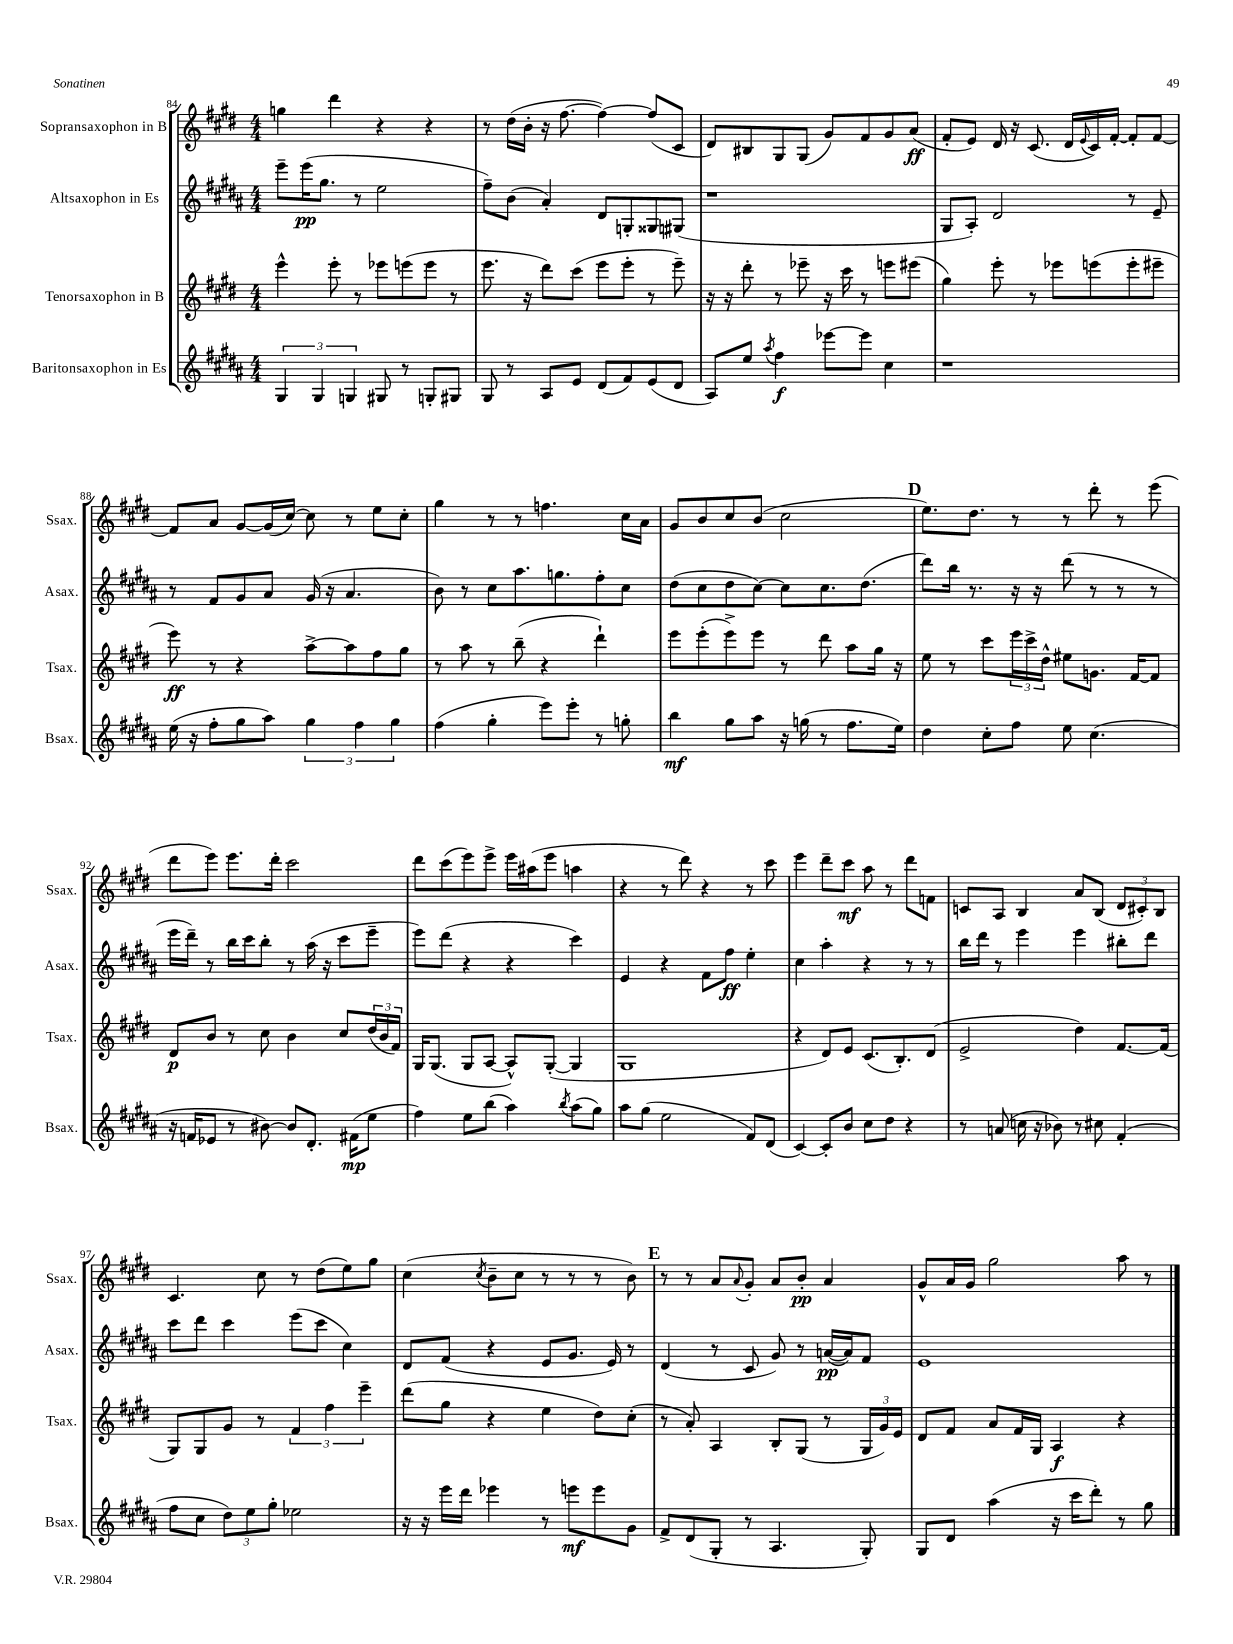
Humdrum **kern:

**kern	**dynam	**kern	**dynam	**kern	**dynam	**kern	**dynam
*part4	*part4	*part3	*part3	*part2	*part2	*part1	*part1
*staff4	*staff4	*staff3	*staff3	*staff2	*staff2	*staff1	*staff1
*I"Baritonsaxophon in Es	*	*I"Tenorsaxophon in B	*	*I"Altsaxophon in Es	*	*I"Sopransaxophon in B	*
*I'Bsax.	*	*I'Tsax.	*	*I'Asax.	*	*I'Ssax.	*
*clefG2	*	*clefG2	*	*clefG2	*	*clefG2	*
*k[f#c#g#d#a#]	*	*k[f#c#g#d#]	*	*k[f#c#g#d#a#]	*	*k[f#c#g#d#]	*
*M4/4	*	*M4/4	*	*M4/4	*	*M4/4	*
=84	=84	=84	=84	=84	=84	=84	=84
6G#/	.	4eee^^\	.	8eee~\L	.	4ggn\	.
.	.	.	.	(16eee\K	pp	.	.
6G#/	.	.	.	.	.	.	.
.	.	.	.	8.gg#\J	.	.	.
.	.	8eee'\	.	.	.	4ddd#\	.
6Gn/	.	.	.	.	.	.	.
.	.	8r	.	8r	.	.	.
8G#X/	.	8eee-X\L	.	2ee\	.	4r	.
8r	.	(8eeen\	.	.	.	.	.
8Gn'/L	.	8eee\J	.	.	.	4r	.
8G#X/J	.	8r	.	.	.	.	.
=85	=85	=85	=85	=85	=85	=85	=85
8G#/	.	8.eee\	.	8ff#~\L)	.	8r	.
8r	.	.	.	(8b\J	.	(16dd#\LL	.
.	.	16r	.	.	.	16b'\JJ	.
8A#/L	.	8ddd#\L)	.	4a#'/)	.	16r	.
.	.	.	.	.	.	[8.ff#\	.
8e/J	.	(8ccc#\J	.	.	.	.	.
(8d#/L	.	8eee\L	.	8d#/L	.	4ff#\_)	.
8f#/)	.	8eee'\J	.	8Gn'/	.	.	.
(8e/	.	8r	.	8G##X/	.	(8ff#/L]	.
8d#/J	.	8eee~\)	.	(8G#X/J	.	8c#/J	.
=86	=86	=86	=86	=86	=86	=86	=86
8A#/L)	.	16r	.	1r	.	8d#/L)	.
.	.	16r	.	.	.	.	.
8ee/J	.	8ddd#'\	.	.	.	8B#X/	.
8qaa#/	.	.	.	.	.	.	.
4ff#\	f	8r	.	.	.	8G#/	.
.	.	8eee-X~\	.	.	.	(8G#/J	.
[8eee-X\L	.	16r	.	.	.	8g#/L)	.
.	.	16ccc#\	.	.	.	.	.
8eee-\J]	.	8r	.	.	.	8f#/	.
4cc#\	.	8eeen\L	.	.	.	8g#/	.
.	.	(8eee#X\J	.	.	.	(8a/J	ff
=87	=87	=87	=87	=87	=87	=87	=87
1r	.	4gg#\)	.	8G#/L	.	8f#'/L	.
.	.	.	.	8A#'/J)	.	8e/J)	.
.	.	8eee'\	.	2d#/	.	16d#/	.
.	.	.	.	.	.	16r	.
.	.	8r	.	.	.	(8.c#/	.
.	.	8eee-X\L	.	.	.	.	.
.	.	.	.	.	.	16d#/LL	.
.	.	.	.	.	.	8qqe/	.
.	.	(8eeen\	.	.	.	16c#/)	.
.	.	.	.	.	.	[16f#'/JJ	.
.	.	8eee'\	.	8r	.	8f#'/L]	.
.	.	8eee#X~\J	.	8e~/	.	[8f#/J	.
!!LO:LB:g=z
=88	=88	=88	=88	=88	=88	=88	=88
(16ee\	.	8eee\)	ff	8r	.	8f#/L]	.
16r	.	.	.	.	.	.	.
8ff#'\L	.	8r	.	8f#/L	.	8a/J	.
8gg#\	.	4r	.	8g#/	.	[8g#/L	.
8aa#\J)	.	.	.	8a#/J	.	(16g#/L]	.
.	.	.	.	.	.	[16cc#/JJ)	.
6gg#\	.	[8aa^\L	.	(16g#/	.	8cc#\]	.
.	.	.	.	16r	.	.	.
.	.	8aa\]	.	4.a#/	.	8r	.
6ff#\	.	.	.	.	.	.	.
.	.	8ff#\	.	.	.	8ee\L	.
6gg#\	.	.	.	.	.	.	.
.	.	8gg#\J	.	.	.	8cc#'\J	.
=89	=89	=89	=89	=89	=89	=89	=89
(4ff#\	.	8r	.	8b\)	.	4gg#\	.
.	.	8aa\	.	8r	.	.	.
4gg#'\	.	8r	.	8cc#\L	.	8r	.
.	.	(8bb~\	.	8.aa#\	.	8r	.
8eee\L)	.	4r	.	.	.	4.ffn\	.
.	.	.	.	8.ggn\	.	.	.
8eee'\J	.	.	.	.	.	.	.
8r	.	4ddd#`\)	.	8ff#'\	.	.	.
8ggn'\	.	.	.	8cc#\J	.	16cc#\LL	.
.	.	.	.	.	.	16a\JJ	.
=90	=90	=90	=90	=90	=90	=90	=90
4bb\	mf	8eee\L	.	(8dd#\L	.	8g#/L	.
.	.	(8eee'\	.	8cc#\	.	8b/	.
8gg#\L	.	8eee^\)	.	8dd#\	.	8cc#/	.
8aa#\J	.	8eee\J	.	[8cc#\J)	.	(8b/J	.
16r	.	8r	.	8cc#\L]	.	2cc#\	.
(16ggn\	.	.	.	.	.	.	.
8r	.	8ddd#\	.	8.cc#\	.	.	.
8.ff#\L	.	8aa\L	.	.	.	.	.
.	.	.	.	(8.dd#\J	.	.	.
.	.	16gg#\Jk	.	.	.	.	.
16ee\Jk)	.	16r	.	.	.	.	.
!!LO:REH:place=s1:t=D
=91	=91	=91	=91	=91	=91	=91	=91
4dd#\	.	8ee\	.	8ddd#\L)	.	8.ee\L)	.
.	.	8r	.	16bb\Jk	.	.	.
.	.	.	.	8.r	.	8.dd#\J	.
8cc#'\L	.	8ccc#\L	.	.	.	.	.
8ff#\J	.	24eee\L	.	16r	.	8r	.
.	.	24ccc#^\	.	.	.	.	.
.	.	.	.	16r	.	.	.
.	.	24dd#^^\JJ	.	.	.	.	.
8ee\	.	8ee#X\L	.	(8ddd#\	.	8r	.
(4.cc#\	.	8.gn\J	.	8r	.	8ddd#'\	.
.	.	.	.	8r	.	8r	.
.	.	[16f#/KL	.	.	.	.	.
.	.	8f#/J]	.	8r	.	(8eee\	.
!!LO:LB:g=z
=92	=92	=92	=92	=92	=92	=92	=92
16r	.	8d#/L	p	16eee\LL	.	8ddd#\L	.
16fn/KL	.	.	.	16ddd#~\JJ)	.	.	.
8e-X/J	.	8b/J	.	8r	.	8eee\J)	.
8r	.	8r	.	16bb\LL	.	8.eee\L	.
.	.	.	.	16ccc#\J	.	.	.
[8b#X\)	.	8cc#\	.	8bb'\J	.	.	.
.	.	.	.	.	.	16ddd#'\Jk	.
8b#/L]	.	4b\	.	8r	.	2ccc#\	.
8.d#'/J	.	.	.	(16aa#\	.	.	.
.	.	.	.	16r	.	.	.
.	.	8cc#/L	.	8ccc#\L	.	.	.
(16f#X\KL	mp	.	.	.	.	.	.
8ee\J	.	(24dd#/L	.	8eee~\J	.	.	.
.	.	24b/	.	.	.	.	.
.	.	24f#/JJ)	.	.	.	.	.
=93	=93	=93	=93	=93	=93	=93	=93
4ff#\)	.	16G#/KL	.	8eee\L)	.	8ddd#\L	.
.	.	(8.G#/J	.	.	.	.	.
.	.	.	.	(8ddd#\J	.	(8ccc#\	.
8ee\L	.	8G#/L	.	4r	.	8eee\)	.
(8bb\J	.	[8A/J	.	.	.	8eee^\J	.
4aa#\)	.	8A^^/L])	.	4r	.	16eee\LL	.
.	.	.	.	.	.	(16aa#X\J	.
.	.	([8G#'/J	.	.	.	8eee\J	.
8qbb/	.	.	.	.	.	.	.
(8aa#\L	.	4G#/]	.	4ccc#\)	.	4aan\	.
8gg#\J)	.	.	.	.	.	.	.
=94	=94	=94	=94	=94	=94	=94	=94
8aa#\L	.	1G#	.	4e/	.	4r	.
(8gg#\J	.	.	.	.	.	.	.
2ee\	.	.	.	4r	.	8r	.
.	.	.	.	.	.	8ddd#\)	.
.	.	.	.	8f#\L	.	4r	.
.	.	.	.	8ff#\J	ff	.	.
8f#/L)	.	.	.	4ee'\	.	8r	.
(8d#/J	.	.	.	.	.	8ccc#\	.
=95	=95	=95	=95	=95	=95	=95	=95
[4c#/)	.	4r	.	4cc#\	.	4eee\	.
8c#'/L]	.	8d#/L)	.	4aa#'\	.	8ddd#~\L	.
8b/J	.	8e/J	.	.	.	8ccc#\J	mf
8cc#\L	.	(8.c#/L	.	4r	.	8aa\	.
8dd#\J	.	.	.	.	.	8r	.
.	.	8.B'/)	.	.	.	.	.
4r	.	.	.	8r	.	8ddd#\L	.
.	.	(8d#/J	.	8r	.	8fn\J	.
=96	=96	=96	=96	=96	=96	=96	=96
8r	.	2e^/	.	16bb\LL	.	8cn/L	.
.	.	.	.	16ddd#\JJ	.	.	.
(8an/	.	.	.	8r	.	8A/J	.
16ccn\	.	.	.	4eee\	.	4B/	.
16r	.	.	.	.	.	.	.
8b-X\)	.	.	.	.	.	.	.
8r	.	4dd#\)	.	4eee\	.	8a/L	.
8cc#X\	.	.	.	.	.	(8B/J	.
(4f#'/	.	[8.f#/L	.	8bb#X'\L	.	12d#/L	.
.	.	.	.	.	.	12c#X'/)	.
.	.	.	.	8ddd#\J	.	.	.
.	.	.	.	.	.	12B/J	.
.	.	(16f#/Jk]	.	.	.	.	.
!!LO:LB:g=z
=97	=97	=97	=97	=97	=97	=97	=97
8ff#\L	.	8G#/L)	.	8ccc#\L	.	4.c#/	.
8cc#\J	.	8G#/	.	8ddd#\J	.	.	.
12dd#\L)	.	8g#/J	.	4ccc#\	.	.	.
12ee\	.	.	.	.	.	.	.
.	.	8r	.	.	.	8cc#\	.
12gg#'\J	.	.	.	.	.	.	.
2ee-X\	.	6f#/	.	(8eee\L	.	8r	.
.	.	.	.	8ccc#\J	.	(8dd#\L	.
.	.	6ff#\	.	.	.	.	.
.	.	.	.	4cc#\)	.	8ee\)	.
.	.	6eee~\	.	.	.	.	.
.	.	.	.	.	.	8gg#\J	.
=98	=98	=98	=98	=98	=98	=98	=98
16r	.	(8ddd#\L	.	8d#/L	.	(4cc#\	.
16r	.	.	.	.	.	.	.
16eee\LL	.	8gg#\J	.	(8f#/J	.	.	.
16ddd#\JJ	.	.	.	.	.	.	.
.	.	.	.	.	.	8qcc#/	.
4eee-X\	.	4r	.	4r	.	8b~\L	.
.	.	.	.	.	.	8cc#\J	.
8r	.	4ee\	.	8e/L	.	8r	.
8eeen\L	mf	.	.	8.g#/J	.	8r	.
8eee\	.	8dd#\L)	.	.	.	8r	.
.	.	.	.	16e/)	.	.	.
8g#\J	.	(8cc#'\J	.	8r	.	8b\)	.
!!LO:REH:place=s1:t=E
=99	=99	=99	=99	=99	=99	=99	=99
8f#^/L	.	8r	.	(4d#/	.	8r	.
(8d#/	.	8a'/)	.	.	.	8r	.
8G#'/J	.	4A/	.	8r	.	8a/L	.
.	.	.	.	.	.	8qqa/	.
8r	.	.	.	8c#/	.	8g#'/J	.
4.A#/	.	8B'/L	.	8g#/)	.	8a/L	.
.	.	(8G#/J	.	8r	.	8b'/J	pp
.	.	8r	.	([16an/LL	pp	4a/	.
.	.	.	.	16a/J])	.	.	.
8G#'/)	.	24G#/LL	.	8f#/J	.	.	.
.	.	24g#/)	.	.	.	.	.
.	.	24e/JJ	.	.	.	.	.
=100	=100	=100	=100	=100	=100	=100	=100
8G#/L	.	8d#/L	.	1e	.	8g#^^/L	.
8d#/J	.	8f#/J	.	.	.	16a/L	.
.	.	.	.	.	.	16g#/JJ	.
(4aa#\	.	8a/L	.	.	.	2gg#\	.
.	.	16f#/L	.	.	.	.	.
.	.	16G#/JJ	.	.	.	.	.
16r	.	4A/	f	.	.	.	.
16ccc#\KL	.	.	.	.	.	.	.
8ddd#'\J)	.	.	.	.	.	.	.
8r	.	4r	.	.	.	8aa\	.
8gg#\	.	.	.	.	.	8r	.
==	==	==	==	==	==	==	==
*-	*-	*-	*-	*-	*-	*-	*-
